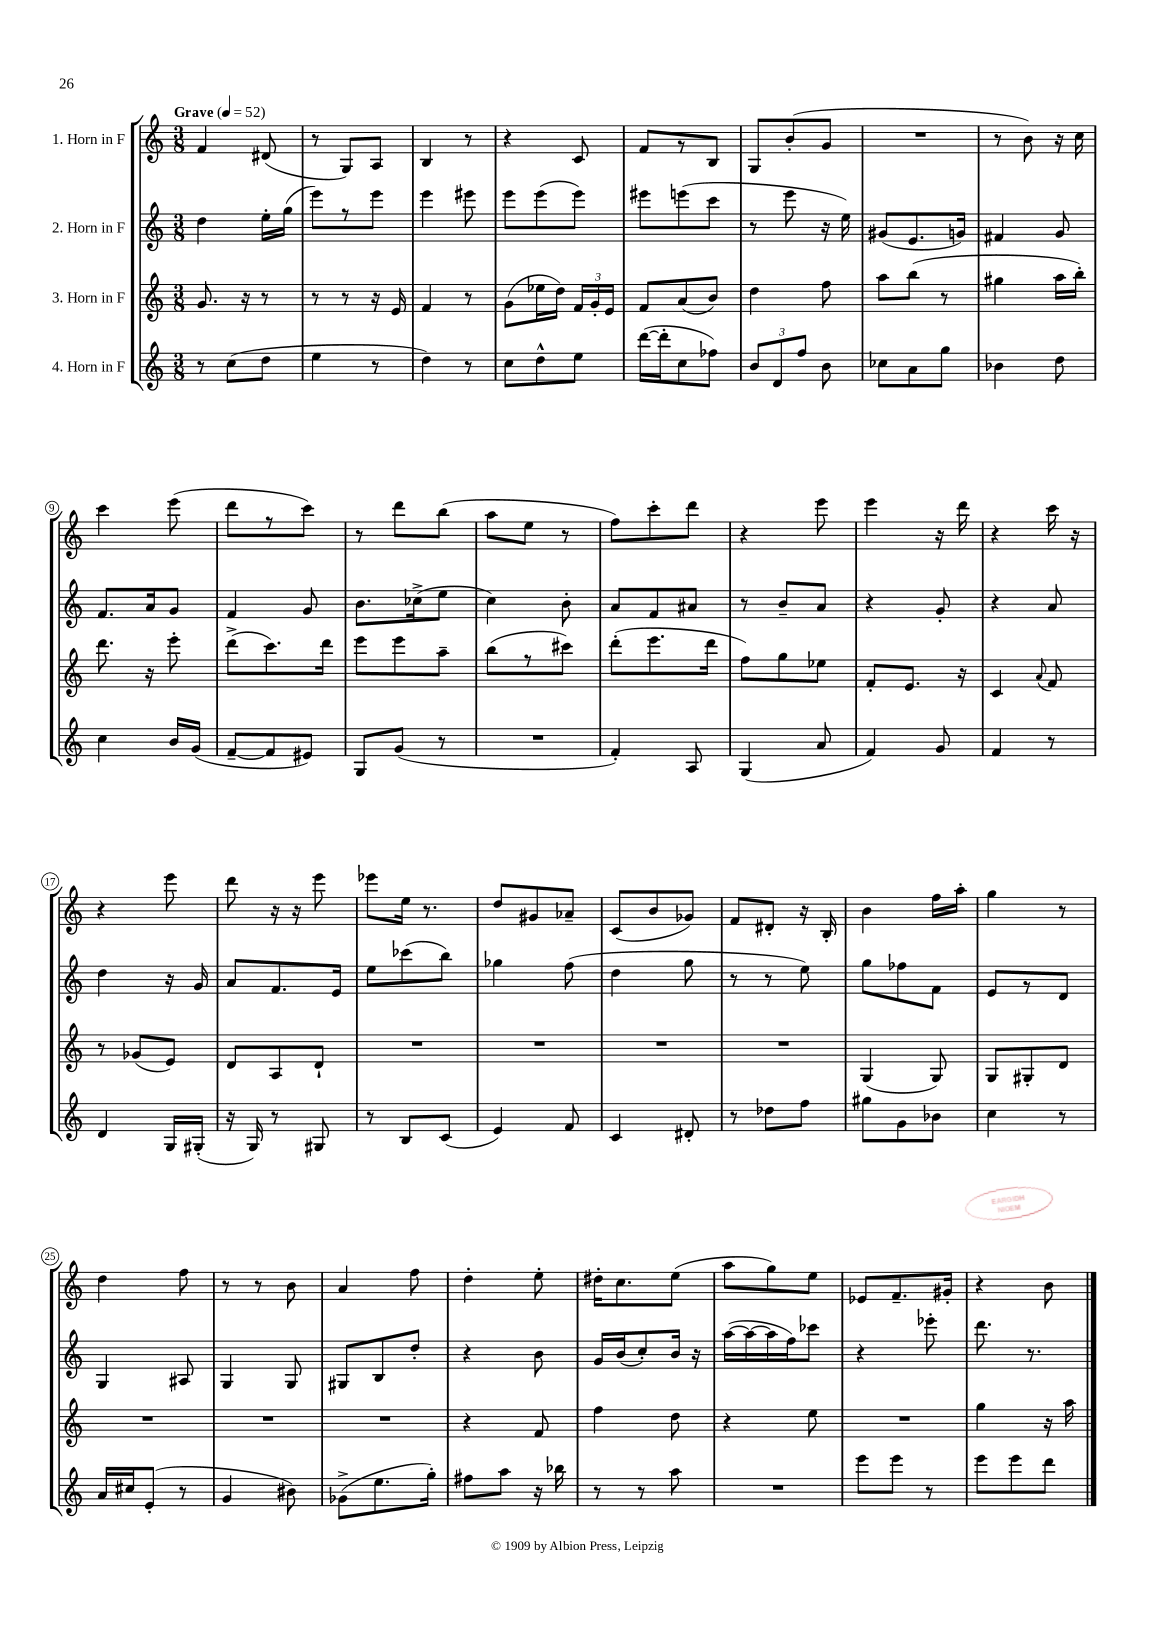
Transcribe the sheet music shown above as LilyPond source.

<<
\new StaffGroup <<
\new Staff = "s0" \with { instrumentName = "1. Horn in F" } {
    \clef treble \key c \major \numericTimeSignature \time 3/8 \tempo "Grave" 4 = 52
    \autoBeamOff f'4 dis'8( |
    r8 g8[) a8] |
    b4 r8 |
    r4 c'8 |
    f'8[ r8 b8] |
    g8[ b'8-.( g'8] |
    R4. |
    r8 b'8) r16 c''16 |
    c'''4 e'''8( |
    d'''8[ r8 c'''8]) |
    r8 d'''8[ b''8]( |
    a''8[ e''8] r8 |
    f''8[) c'''8-. d'''8] |
    r4 e'''8 |
    e'''4 r16 d'''16 |
    r4 c'''16 r16 |
    r4 e'''8 |
    d'''8 r16 r16 e'''8 |
    ees'''8[ e''16] r8. |
    d''8[ gis'8 aes'8]-- |
    c'8[( b'8 ges'8]) |
    f'8[ dis'8]-. r16 b16-. |
    b'4 f''16[ a''16]-. |
    g''4 r8 |
    d''4 f''8 |
    r8 r8 b'8 |
    a'4 f''8 |
    d''4-. e''8-. |
    dis''16[-. c''8. e''8]( |
    a''8[ g''8) e''8] |
    ees'8[ f'8.-- gis'16]-. |
    r4 b'8 \bar "|." |
}
\new Staff = "s1" \with { instrumentName = "2. Horn in F" } {
    \clef treble \key c \major \numericTimeSignature \time 3/8
    \autoBeamOff d''4 e''16[-. g''16]( |
    e'''8[) r8 e'''8] |
    e'''4 eis'''8 |
    e'''8[ e'''8( e'''8]) |
    eis'''8[ e'''8( c'''8] |
    r8 e'''8 r16 e''16) |
    gis'8[( e'8. g'16]) |
    fis'4 g'8 |
    f'8.[ a'16 g'8] |
    f'4 g'8 |
    b'8.[ ces''16->( e''8] |
    c''4) b'8-. |
    a'8[ f'8 ais'8] |
    r8 b'8[-- a'8] |
    r4 g'8-. |
    r4 a'8 |
    d''4 r16 g'16 |
    a'8[ f'8. e'16] |
    e''8[ ces'''8( b''8]) |
    ges''4 f''8( |
    d''4 g''8 |
    r8 r8 e''8) |
    g''8[ fes''8 f'8] |
    e'8[ r8 d'8] |
    g4 ais8 |
    g4 g8 |
    gis8[ b8 d''8]-. |
    r4 b'8 |
    g'16[ b'16( c''8-.) b'16] r16 |
    a''16[~( a''16~ a''16 f''16) ces'''8] |
    r4 ees'''8-. |
    d'''8. r8. \bar "|." |
}
\new Staff = "s2" \with { instrumentName = "3. Horn in F" } {
    \clef treble \key c \major \numericTimeSignature \time 3/8
    \autoBeamOff g'8. r16 r8 |
    r8 r8 r16 e'16 |
    f'4 r8 |
    g'8[( ees''16 d''16]) \tuplet 3/2 { f'16[ g'16-. e'16] } |
    f'8[ a'8( b'8]) |
    d''4 f''8 |
    a''8[ b''8]( r8 |
    gis''4 a''16[ b''16]-.) |
    d'''8. r16 e'''8-. |
    d'''8[->( c'''8.) d'''16] |
    e'''8[ e'''8 a''8]-- |
    b''8[( r8 cis'''8]) |
    d'''8[-.( e'''8. d'''16] |
    f''8[) g''8 ees''8] |
    f'8[-. e'8.] r16 |
    c'4 \appoggiatura { a'8 } f'8 |
    r8 ges'8[( e'8]) |
    d'8[ a8 d'8]-! |
    R4. |
    R4. |
    R4. |
    R4. |
    g4( g8) |
    g8[ gis8-. d'8] |
    R4. |
    R4. |
    R4. |
    r4 f'8 |
    f''4 d''8 |
    r4 e''8 |
    R4. |
    g''4 r16 a''16 \bar "|." |
}
\new Staff = "s3" \with { instrumentName = "4. Horn in F" } {
    \clef treble \key c \major \numericTimeSignature \time 3/8
    \autoBeamOff r8 c''8[( d''8] |
    e''4 r8 |
    d''4) r8 |
    c''8[ d''8-^ e''8] |
    d'''16[~( d'''16-. c''8 fes''8]) |
    \tuplet 3/2 { b'8[ d'8 f''8] } b'8 |
    ces''8[ a'8 g''8] |
    bes'4 d''8 |
    c''4 b'16[ g'16]( |
    f'8[~-- f'8 eis'8]) |
    g8[ g'8]( r8 |
    R4. |
    f'4-.) a8 |
    g4( a'8 |
    f'4) g'8 |
    f'4 r8 |
    d'4 g16[ gis16]-.( |
    r16 g16) r8 gis8 |
    r8 b8[ c'8]( |
    e'4) f'8 |
    c'4 dis'8-. |
    r8 des''8[ f''8] |
    gis''8[ g'8 bes'8] |
    c''4 r8 |
    a'16[ cis''16 e'8]-.( r8 |
    g'4 bis'8) |
    ges'8[->( e''8. g''16]-.) |
    fis''8[ a''8] r16 bes''16 |
    r8 r8 a''8 |
    R4. |
    e'''8[ e'''8] r8 |
    e'''8[ e'''8 d'''8] \bar "|." |
}
>>
>>
\layout { \context { \Score \override BarNumber.stencil = #(make-stencil-circler 0.1 0.3 ly:text-interface::print) } }
